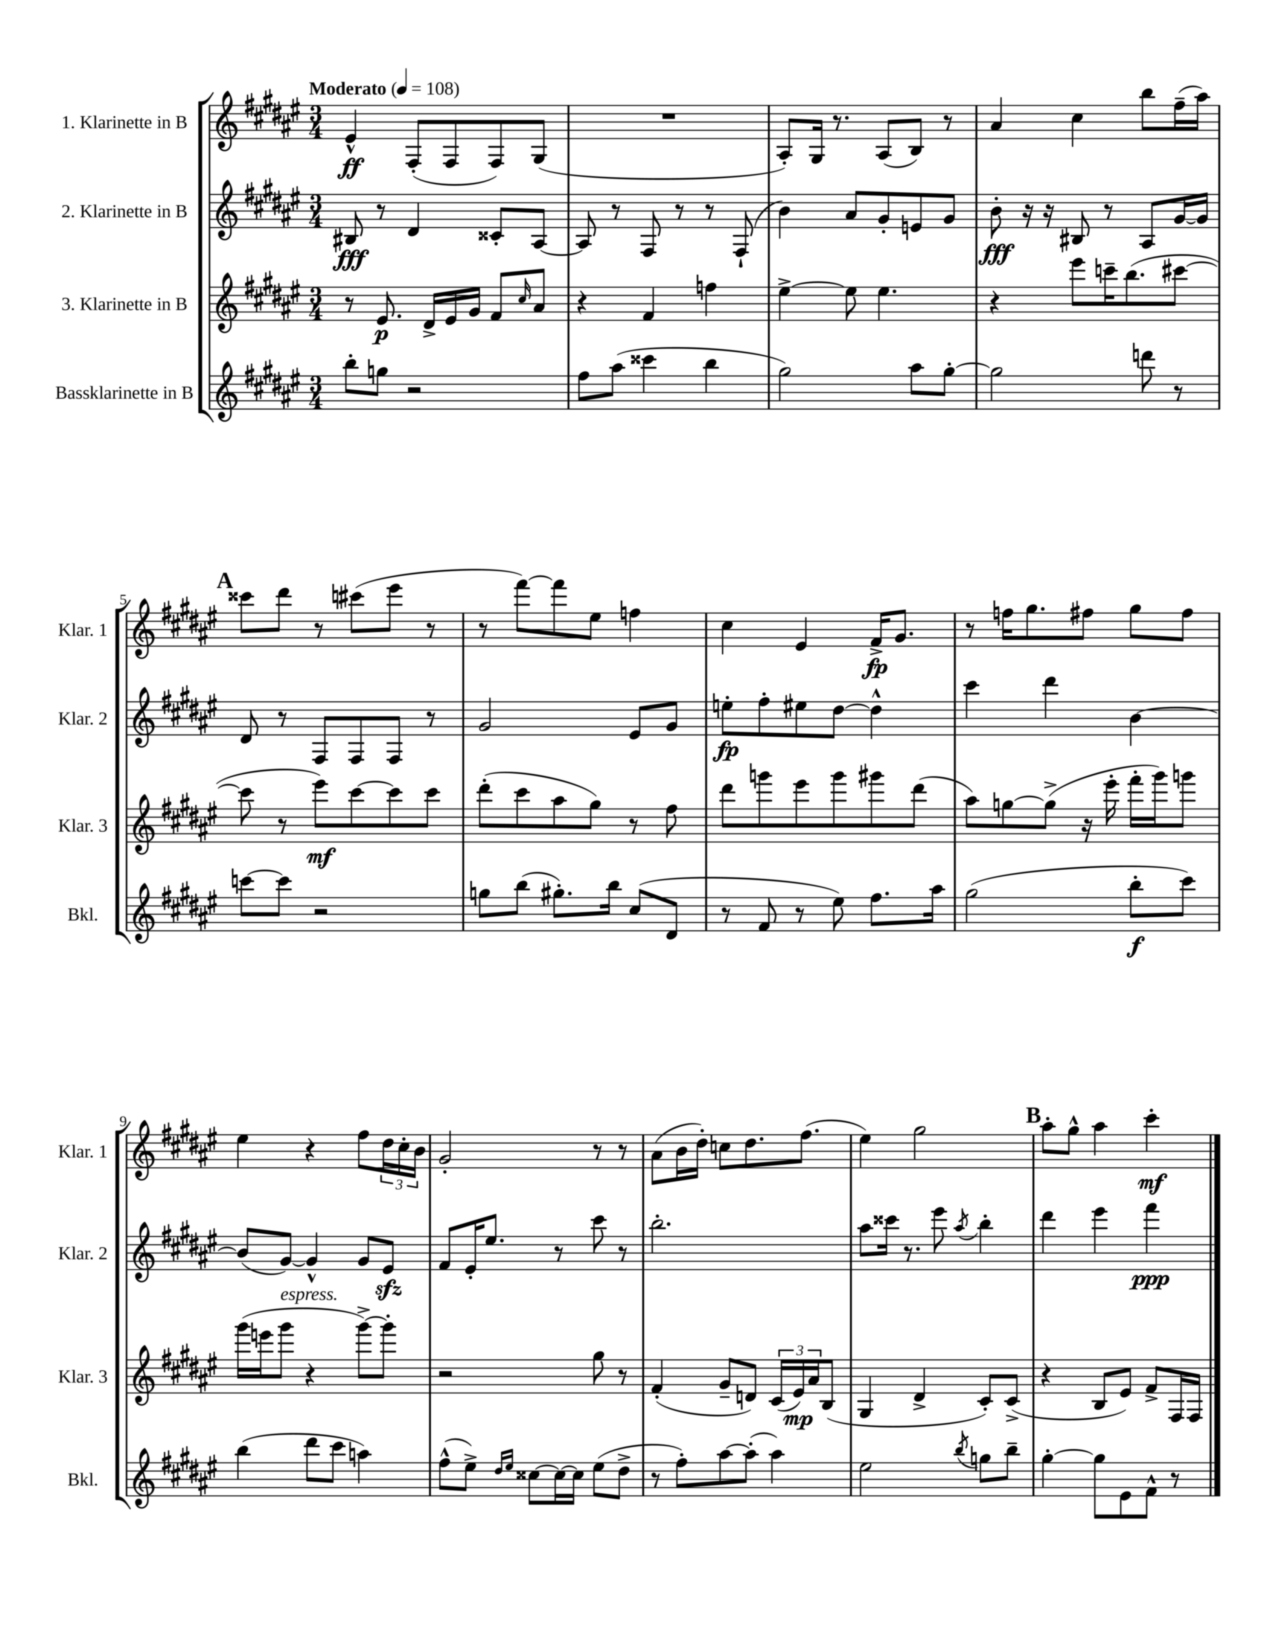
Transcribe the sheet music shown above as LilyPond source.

<<
\new StaffGroup <<
\new Staff = "s0" \with { instrumentName = "1. Klarinette in B" shortInstrumentName = "Klar. 1" } {
    \clef treble \key fis \major \numericTimeSignature \time 3/4 \tempo "Moderato" 4 = 108
    eis'4-^\ff fis8-.( fis8 fis8) gis8( |
    R2. |
    ais8-.) gis16 r8. ais8( b8) r8 |
    ais'4 cis''4 b''8 fis''16--( ais''16) |
    \mark \markup { \bold "A" } cisis'''8 dis'''8 r8 cis'''8( eis'''8 r8 |
    r8 fis'''8~) fis'''8 eis''8 f''4 |
    cis''4 eis'4 fis'16->\fp gis'8. |
    r8 f''16 gis''8. fis''8 gis''8 fis''8 |
    eis''4 r4 fis''8 \tuplet 3/2 { dis''16 cis''16-. b'16 } |
    gis'2-. r8 r8 |
    ais'8( b'16 dis''16-.) c''8 dis''8. fis''8.( |
    eis''4) gis''2 |
    \mark \markup { \bold "B" } ais''8-. gis''8-^ ais''4 cis'''4-.\mf \bar "|." |
}
\new Staff = "s1" \with { instrumentName = "2. Klarinette in B" shortInstrumentName = "Klar. 2" } {
    \clef treble \key fis \major \numericTimeSignature \time 3/4
    bis8\fff r8 dis'4 cisis'8-. ais8~ |
    ais8 r8 fis8 r8 r8 fis8-!( |
    b'4) ais'8 gis'8-. e'8 gis'8 |
    b'8-.\fff r16 r16 bis8 r8 ais8 gis'16~ gis'16 |
    \mark \markup { \bold "A" } dis'8 r8 fis8 fis8 fis8 r8 |
    gis'2 eis'8 gis'8 |
    e''8-.\fp fis''8-. eis''8 dis''8~ dis''4-^ |
    cis'''4 dis'''4 b'4~ |
    b'8( gis'8~) gis'4-^ gis'8 eis'8\sfz |
    fis'8 eis'16-. eis''8. r8 cis'''8 r8 |
    b''2.-. |
    ais''8 cisis'''16 r8. eis'''8 \acciaccatura { ais''8 } b''4-. |
    \mark \markup { \bold "B" } dis'''4 eis'''4 fis'''4\ppp \bar "|." |
}
\new Staff = "s2" \with { instrumentName = "3. Klarinette in B" shortInstrumentName = "Klar. 3" } {
    \clef treble \key fis \major \numericTimeSignature \time 3/4
    r8 eis'8.\p dis'16-> eis'16 gis'16 fis'8 \grace { cis''16 } ais'8 |
    r4 fis'4 f''4 |
    eis''4~-> eis''8 eis''4. |
    r4 eis'''8 c'''16-- b''8.( cis'''8~ |
    \mark \markup { \bold "A" } cis'''8 r8 eis'''8\mf) cis'''8~ cis'''8 cis'''8 |
    dis'''8-.( cis'''8 ais''8 gis''8) r8 fis''8 |
    dis'''8 g'''8 eis'''8 g'''8 gis'''8 dis'''8( |
    ais''8) g''8~ g''8->( r16 eis'''16-. fis'''16-. gis'''16) g'''8 |
    gis'''16( e'''16 gis'''8^\markup { \italic "espress." } r4 gis'''8~->) gis'''8-. |
    r2 gis''8 r8 |
    fis'4-.( gis'8-- d'8) \tuplet 3/2 { cis'16( eis'16\mp) ais'16 } b8( |
    gis4 dis'4-> cis'8-.) cis'8->( |
    \mark \markup { \bold "B" } r4 b8 eis'8) fis'8-> fis16 fis16 \bar "|." |
}
\new Staff = "s3" \with { instrumentName = "Bassklarinette in B" shortInstrumentName = "Bkl." } {
    \clef treble \key fis \major \numericTimeSignature \time 3/4
    b''8-. g''8 r2 |
    fis''8 ais''8( cisis'''4 b''4 |
    gis''2) ais''8 gis''8~-. |
    gis''2 d'''8 r8 |
    \mark \markup { \bold "A" } c'''8~ c'''8 r2 |
    g''8 b''8( gis''8.-.) b''16 cis''8( dis'8 |
    r8 fis'8 r8 eis''8) fis''8. ais''16 |
    gis''2( b''8-.\f cis'''8) |
    b''4( dis'''8 cis'''8 a''4) |
    fis''8-^( eis''8->) \grace { dis''16 eis''16 } cisis''8~ cisis''16~ cisis''16 eis''8( dis''8-> |
    r8 fis''8-.) ais''8~ ais''8-.( ais''4) |
    eis''2 \acciaccatura { b''8 } g''8 b''8-- |
    \mark \markup { \bold "B" } gis''4~-. gis''8 eis'8 fis'8-^ r8 \bar "|." |
}
>>
>>
